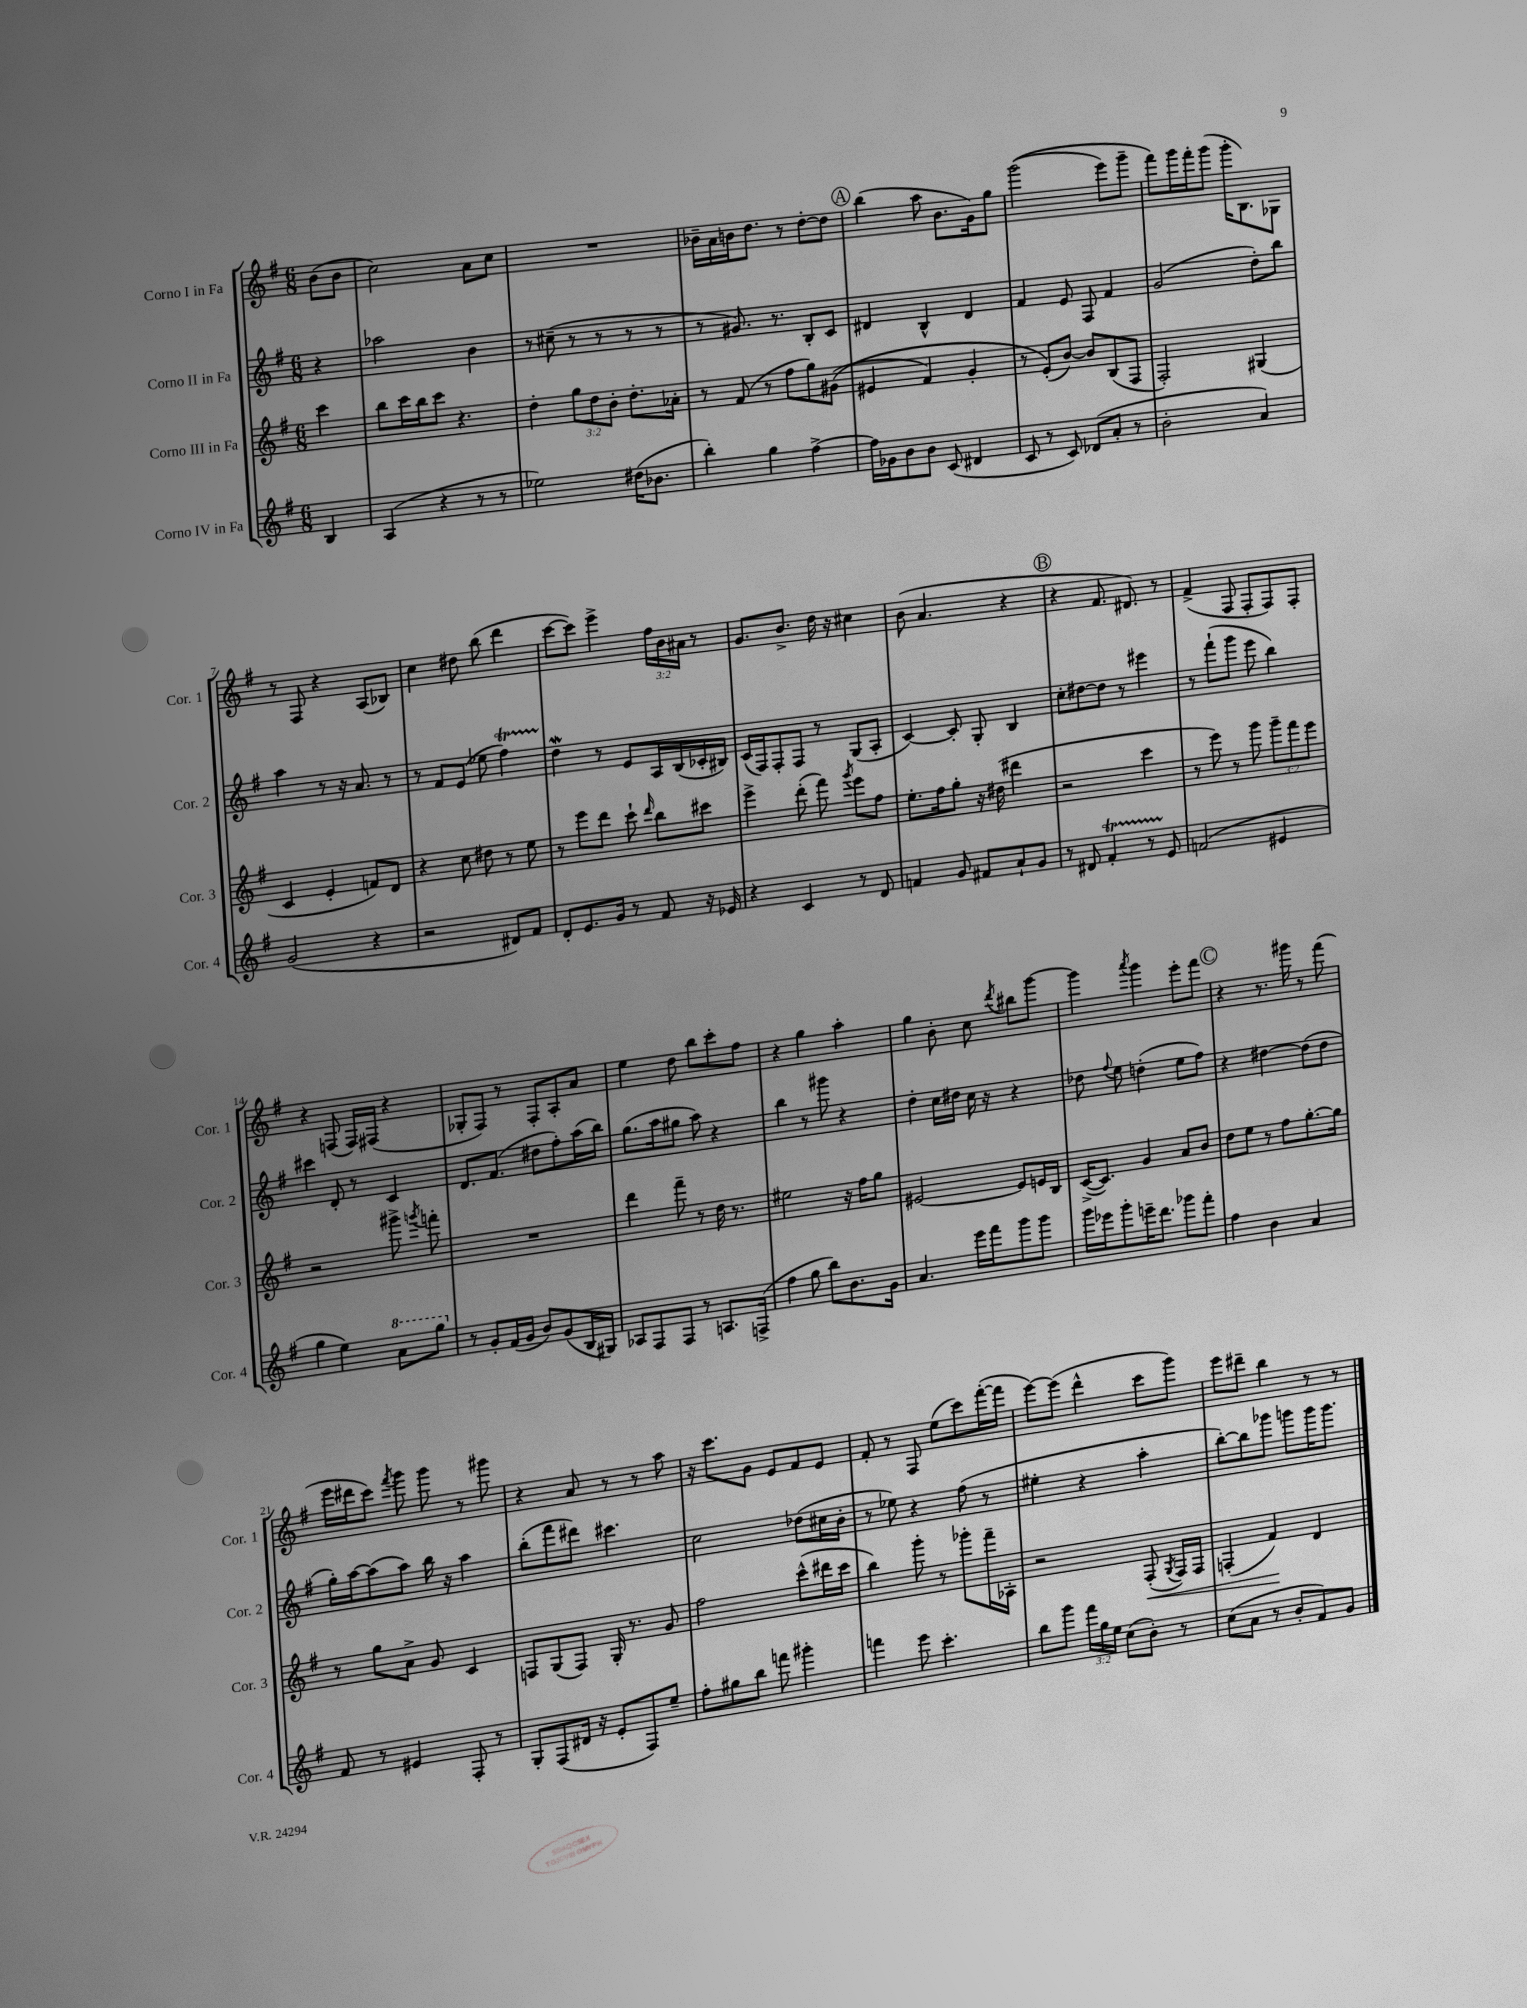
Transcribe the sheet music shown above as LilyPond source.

<<
\new StaffGroup <<
\new Staff = "s0" \with { instrumentName = "Corno I in Fa" shortInstrumentName = "Cor. 1" } {
    \clef treble \key g \major \numericTimeSignature \time 6/8 \override Staff.TupletNumber.text = #tuplet-number::calc-fraction-text \partial 4
    \autoBeamOff b'8[( b'8] |
    c''2) a'8[ c''8] |
    R2. |
    bes'16[-- a'16 b'16 d''8.] r8 d''8[~-. d''8] |
    \mark \markup { \circle "A" } b''4( a''8 b'8.[ g'16) g''8] |
    g'''2(\( e'''8[) g'''8]-- |
    fis'''8[\) g'''16 fis'''16-. g'''8]( g'''16[-. b8.) ges8] |
    r8 fis8 r4 a8[( bes8]) |
    c''4 dis''8 b''8( d'''4 |
    c'''8[~ c'''8]) e'''4-> \tuplet 3/2 { fis''16[ b'16 ais'16] } r8 |
    g'8.[ b'8.]-> d''16 r16 cis''4 |
    b'8( a'4. r4 |
    \mark \markup { \circle "B" } r4 fis'8. dis'8.) r8 |
    fis'4->( fis8 fis8[-. fis8) fis8]-. |
    r4 f8( f16[) fis16]( r4 |
    ges8[-. fis8]) r8 fis8[-. a8-. a'8] |
    e''4 d''8 b''8[ c'''8-. fis''8] |
    r4 g''4 a''4-. |
    g''4 b'8-. c''8 \acciaccatura { d'''8 } bis''8[ g'''8]~ |
    g'''4 \acciaccatura { a'''8 } g'''4 e'''8[-. fis'''8] |
    \mark \markup { \circle "C" } r4 r8. gis'''16 r8 fis'''8( |
    e'''16[ dis'''16 c'''8]) \acciaccatura { fis'''8 } g'''8 g'''8 r8 gis'''8 |
    r4 a'8 r8 r8 a''8 |
    r16 c'''8.[ g'8] e'8[ fis'8 e'8] |
    fis'8-. r8 fis8 e''8[( c'''8) fis'''16~-.( fis'''16] |
    e'''8[~) e'''8]( d'''4-^ c'''8[ g'''8]) |
    e'''8[ dis'''8]-- b''4 r8 r8 \bar "|." |
}
\new Staff = "s1" \with { instrumentName = "Corno II in Fa" shortInstrumentName = "Cor. 2" } {
    \clef treble \key g \major \numericTimeSignature \time 6/8 \partial 4
    \autoBeamOff r4 |
    aes''2 b'4 |
    r8 cis''8--( r8 r8 r8 r8 |
    r8 gis'8.) r8. b8[-. c'8] |
    \mark \markup { \circle "A" } dis'4 b4-^ dis'4 |
    fis'4 e'8 fis8 fis'4 |
    g'2( d''8[-.) b''8] |
    a''4 r8 r16 a'8. r8 |
    r8 fis'8[ e'8]( ees''8 fis''4\startTrillSpan) |
    d''4\mordent\stopTrillSpan r8 e'8[ a16 b16( ces'16-. bis16]) |
    c'16[( fis16) fis8-. fis8] r8 g8[( a8]-. |
    c'4~) c'8-. g8-. b4 |
    \mark \markup { \circle "B" } c''8[-. dis''8~ dis''8] r8 eis'''4 |
    r8 fis'''8[-!( g'''8] e'''8 b''4) |
    cis'''4 d'8-. r8 c'4 |
    d'8.[ fis'8.]( dis''8[ fis''8-.) a''16( b''16]) |
    g''8.[( a''16 gis''8] a''8) r4 |
    b''4 r8 gis'''8 r4 |
    d''4-. c''16[ dis''16] c''16 r16 r4 |
    des''8 \appoggiatura { fis''8 } e''8 d''4-.( e''8[ fis''8]) |
    \mark \markup { \circle "C" } r4 dis''4~ dis''8[( dis''8] |
    g''16[-.) a''16~ a''8( a''8]) b''16 r16 a''4 |
    b''8[-.( fis'''8 dis'''8]) cis'''4. |
    c''2 des''8[( cis''16 b'16]-. |
    r8 ees''8) r4 fis''8( r8 |
    eis''4-. r4 a''4-. |
    b''8[~-.) b''8 ges'''8] g'''8[ g'''16 g'''8.] \bar "|." |
}
\new Staff = "s2" \with { instrumentName = "Corno III in Fa" shortInstrumentName = "Cor. 3" } {
    \clef treble \key g \major \numericTimeSignature \time 6/8 \override Staff.TupletNumber.text = #tuplet-number::calc-fraction-text \partial 4
    \autoBeamOff c'''4 |
    b''8[ c'''16 b''16 c'''8] r4. |
    d''4-. \tuplet 3/2 { g''8[ d''8 b'8]-. } d''8.[-. aes'16]-. |
    r8 fis'8( r8 fis''8[ g''8) gis'8](\( |
    \mark \markup { \circle "A" } eis'4 fis'4) g'4-. |
    r8 e'8[-.(\) b'8]~) b'8[ b8( fis8] |
    fis2-.) gis4( |
    c'4 e'4-. f'8[) d'8] |
    r4 c''8 dis''8 r8 e''8 |
    r8 e'''8[ d'''8] c'''8-! \grace { d'''16 } b''8[ cis'''8] |
    e'''4-> d'''8-.( fis'''8) \acciaccatura { g'''8 } e'''8[ fis''8] |
    e''8.[-. fis''16 g''8]-. r16 dis''16( dis'''4 |
    \mark \markup { \circle "B" } r2 c'''4 |
    r8 e'''8) r8 g'''8 \tuplet 3/2 { g'''8[-- fis'''8 e'''8] } |
    r2 gis'''8-> \acciaccatura { g'''8 } f'''8-. |
    R2. |
    d'''4 fis'''8-- r8 d''16 r8. |
    eis''2 r16 fis''16[ g''8] |
    eis'2~ eis'8[ e'16 b16] |
    c'16[~->( c'8.]) g'4 a'8[ b'8] |
    \mark \markup { \circle "C" } d''8[ e''8] r8 fis''8[ g''8.~-. g''16] |
    r8 g''8[ a'8]-> g'8 c'4 |
    f8[ g8( f8]) g16-. r8. g'8 |
    fis''2 c'''8[-^( dis'''16 c'''16] |
    b''4) g'''8-. r8 ges'''8[-. fis'''16-- aes16]-. |
    r2 fis8-.\<( \acciaccatura { g8 } fis16[) fis16] |
    f4-.( fis'4\!) d'4 \bar "|." |
}
\new Staff = "s3" \with { instrumentName = "Corno IV in Fa" shortInstrumentName = "Cor. 4" } {
    \clef treble \key g \major \numericTimeSignature \time 6/8 \override Staff.TupletNumber.text = #tuplet-number::calc-fraction-text \partial 4
    \autoBeamOff b4 |
    a4( r4 r8 r8 |
    ees''2) dis''16[( bes'8.] |
    b''4-.) g''4 fis''4~-> |
    \mark \markup { \circle "A" } fis''16[ ges'16 b'8 b'8] c'8( dis'4 |
    c'8 r8 c'8) des'8[( a'8]-. r8 |
    b'2-. a'4) |
    g'2( r4 |
    r2 dis'8[) fis'8] |
    d'8[-. e'8. g'16] r8 fis'8 r16 ees'16 |
    r4 c'4 r8 d'8 |
    f'4 g'8 fis'8[ a'8-! g'8] |
    \mark \markup { \circle "B" } r8 dis'8 fis'4-.\startTrillSpan r8 e'8\stopTrillSpan |
    f'2( eis'4 |
    g''4 e''4) \ottava #1 a''8[ g'''8] \ottava #0 |
    r8 g'8[-. fis'16( g'16] b'8[) g'8( b16 gis16]) |
    aes8[ fis8 fis8] r8 a8.[ f16]->( |
    fis''4 g''8 b''8[) b'8. g'16] |
    a'4. e'''16[ fis'''16 g'''8 g'''8] |
    g'''16[ ees'''16 g'''8-. e'''16-- d'''8.] ges'''8[ fis'''8]-. |
    \mark \markup { \circle "C" } fis''4 b'4 a'4 |
    fis'8 r8 eis'4 fis8-. r8 |
    g8[-. fis8( dis'16] r16 e'8[-. fis8) e''8]-- |
    fis''8[-. gis''8 b''8] f'''8 gis'''4-. |
    f'''4 e'''8 c'''4.-. |
    b''8[ g'''8] \tuplet 3/2 { fis'''16[ g''16 e''16] } c''8[( b'8]-.) r8 |
    c''8[( a'8] r8 b'8[-. fis'8) g'8] \bar "|." |
}
>>
>>
